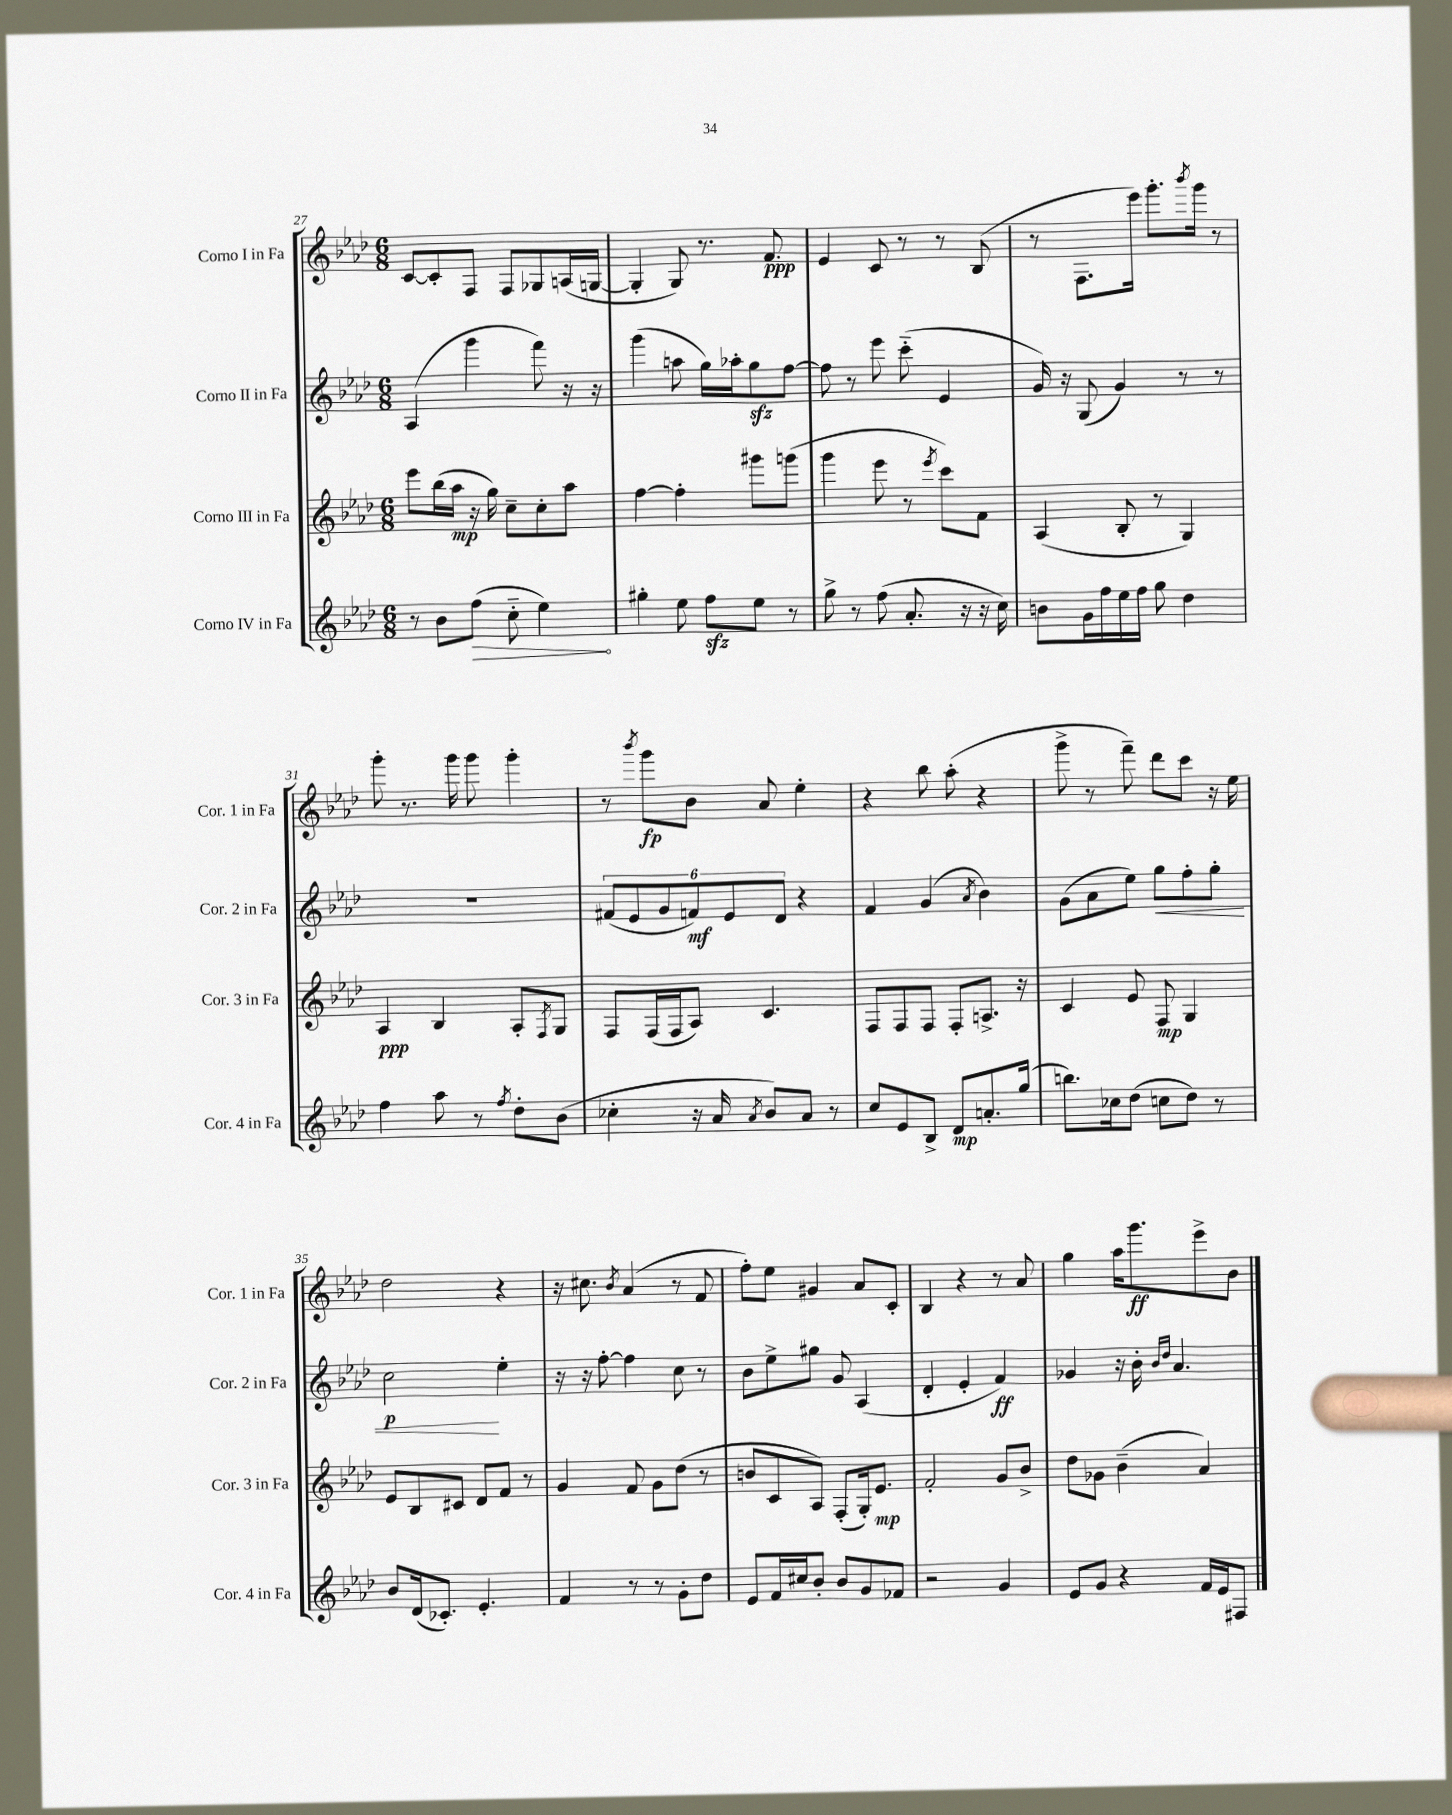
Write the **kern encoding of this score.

**kern	**dynam	**kern	**dynam	**kern	**dynam	**kern	**dynam
*part4	*part4	*part3	*part3	*part2	*part2	*part1	*part1
*staff4	*staff4	*staff3	*staff3	*staff2	*staff2	*staff1	*staff1
*I"Corno IV in Fa	*	*I"Corno III in Fa	*	*I"Corno II in Fa	*	*I"Corno I in Fa	*
*I'Cor. 4 in Fa	*	*I'Cor. 3 in Fa	*	*I'Cor. 2 in Fa	*	*I'Cor. 1 in Fa	*
*clefG2	*	*clefG2	*	*clefG2	*	*clefG2	*
*k[b-e-a-d-]	*	*k[b-e-a-d-]	*	*k[b-e-a-d-]	*	*k[b-e-a-d-]	*
*M6/8	*	*M6/8	*	*M6/8	*	*M6/8	*
=27	=27	=27	=27	=27	=27	=27	=27
8r	.	8eee-\L	.	(4A-/	.	[8c/L	.
8b-\L	.	(16bb-\L	.	.	.	8c'/]	.
.	.	16aa-\JJ	mp	.	.	.	.
!	!LO:HP:b	!	!	!	!	!	!
(8ff\J	>	16r	.	4ggg\	.	8F/J	.
.	.	16gg\)	.	.	.	.	.
8cc\	.	8cc~\L	.	.	.	8F/L	.
4ee-\)	.	8cc'\	.	8fff\)	.	8G-X/	.
.	.	8aa-\J	.	16r	.	(16An/L	.
.	.	.	.	16r	.	[16Gn/JJ	.
.	]	.	.	.	.	.	.
=28	=28	=28	=28	=28	=28	=28	=28
4gg#X'\	.	[4ff\	.	(4ggg\	.	4G'/]	.
8ee-\	.	4ff'\]	.	8aan\	.	8G/)	.
8ffzz\L	.	.	.	16gg\LL)	.	8.r	.
.	.	.	.	16aa-X'\J	.	.	.
8ee-\J	.	8ggg#X\L	.	8ggzz\	.	.	.
.	.	.	.	.	.	8.f/	ppp
8r	.	(8gggn\J	.	[8ff\J	.	.	.
=29	=29	=29	=29	=29	=29	=29	=29
8gg^\	.	4ggg\	.	8ff\]	.	4e-/	.
8r	.	.	.	8r	.	.	.
(8ff\	.	8eee-\	.	8eee-\	.	8c/	.
8.a-'/	.	8r	.	(8ccc\	.	8r	.
.	.	8qeee-/	.	.	.	.	.
.	.	8ccc\L)	.	4e-/	.	8r	.
16r	.	.	.	.	.	.	.
16r	.	8f\J	.	.	.	(8B-/	.
16cc\)	.	.	.	.	.	.	.
=30	=30	=30	=30	=30	=30	=30	=30
8bn\L	.	(4A-/	.	16g/)	.	8r	.
.	.	.	.	16r	.	.	.
16g\L	.	.	.	(8G/	.	8.F\L	.
16ff\	.	.	.	.	.	.	.
16ee-\	.	8B-'/	.	4g/)	.	.	.
16ff\JJ	.	.	.	.	.	16eee-\Jk)	.
8gg\	.	8r	.	.	.	8.ggg'\L	.
4dd-\	.	4G/)	.	8r	.	.	.
.	.	.	.	.	.	8qbbb-/	.
.	.	.	.	.	.	16ggg\Jk	.
.	.	.	.	8r	.	8r	.
!!LO:LB:g=z
=31	=31	=31	=31	=31	=31	=31	=31
4ff\	.	4A-/	ppp	2.r	.	8ggg'\	.
.	.	.	.	.	.	8.r	.
8aa-\	.	4B-/	.	.	.	.	.
.	.	.	.	.	.	16ggg\	.
8r	.	.	.	.	.	8ggg\	.
8qff/	.	.	.	.	.	.	.
8dd-'\L	.	8A-'/L	.	.	.	4ggg'\	.
.	.	8qF/	.	.	.	.	.
(8b-\J	.	8G/J	.	.	.	.	.
=32	=32	=32	=32	=32	=32	=32	=32
4cc-X'\	.	8F/L	.	(12f#X/L	.	8r	.
.	.	.	.	12e-/	.	.	.
.	.	.	.	.	.	8qbbb-/	.
.	.	(16F/L	.	.	.	8ggg\L	fp
.	.	.	.	12g/	.	.	.
.	.	16F/J	.	.	.	.	.
16r	.	8A-/J)	.	12fn/)	mf	8b-\J	.
16a-/	.	.	.	.	.	.	.
.	.	.	.	12e-/	.	.	.
8qa-/	.	.	.	.	.	.	.
8b-/L)	.	4.c/	.	.	.	8a-/	.
.	.	.	.	12d-/J	.	.	.
8a-/J	.	.	.	4r	.	4ee-'\	.
8r	.	.	.	.	.	.	.
=33	=33	=33	=33	=33	=33	=33	=33
8cc/L	.	8F/L	.	4f/	.	4r	.
8e-/	.	8F/	.	.	.	.	.
8B-^/J	.	8F/J	.	(4g/	.	8bb-\	.
8d-/L	mp	8F'/L	.	.	.	(8aa-'\	.
.	.	.	.	8qa-/	.	.	.
8.an'/	.	8.An^/J	.	4b-\)	.	4r	.
(16gg/Jk	.	16r	.	.	.	.	.
=34	=34	=34	=34	=34	=34	=34	=34
8.bbn\L)	.	4c/	.	(8g\L	.	8ggg^\	.
.	.	.	.	8a-\	.	8r	.
16cc-X\k	.	.	.	.	.	.	.
(8dd-\J	.	8e-/	.	8ee-\J)	.	8fff~\)	.
!	!	!	!	!	!LO:HP:b	!	!
8ccn\L	.	8F/	mp	8gg\L	<	8ddd-\L	.
8dd-\J)	.	4G/	.	8ff'\	.	8ccc\J	.
8r	.	.	.	8gg'\J	.	16r	.
.	.	.	.	.	.	16ee-\	.
!!LO:LB:g=z
=35	=35	=35	=35	=35	=35	=35	=35
8b-/L	.	8e-/L	.	2cc\	p	2dd-\	.
(16d-/k	.	8B-/	.	.	.	.	.
8.c-X'/J)	.	.	.	.	.	.	.
.	.	8c#X/J	.	.	.	.	.
4.e-'/	.	8d-/L	.	.	.	.	.
.	.	8f/J	.	4ee-'\	[	4r	.
.	.	8r	.	.	.	.	.
=36	=36	=36	=36	=36	=36	=36	=36
4f/	.	4g/	.	16r	.	16r	.
.	.	.	.	16r	.	8.cc#X\	.
.	.	.	.	[8ff'\	.	.	.
.	.	.	.	.	.	8qb-/	.
8r	.	8f/	.	4ff\]	.	(4a-/	.
8r	.	8g\L	.	.	.	.	.
8g'\L	.	(8dd-\J	.	8cc\	.	8r	.
8dd-\J	.	8r	.	8r	.	8f/	.
=37	=37	=37	=37	=37	=37	=37	=37
8e-/L	.	8bn/L	.	8b-\L	.	8ff'\L)	.
16f/L	.	8c/	.	8ee-^\	.	8ee-\J	.
16cc#X/J	.	.	.	.	.	.	.
8b-'/J	.	8A-/J)	.	8gg#X\J	.	4g#X/	.
8b-/L	.	(8F'/L	.	8g/	.	.	.
8g/	.	16G'/k)	.	(4A-/	.	8a-/L	.
.	.	8.e-/J	mp	.	.	.	.
8f-X/J	.	.	.	.	.	8c'/J	.
=38	=38	=38	=38	=38	=38	=38	=38
2r	.	2f'/	.	4d-'/	.	4B-/	.
.	.	.	.	4e-'/	.	4r	.
4g/	.	8g/L	.	4f/)	ff	8r	.
.	.	8b-^/J	.	.	.	8a-/	.
=39	=39	=39	=39	=39	=39	=39	=39
8e-/L	.	8dd-\L	.	4g-X/	.	4gg\	.
8g/J	.	8g-X\J	.	.	.	.	.
4r	.	(4b-~\	.	16r	.	16aa-\KL	.
.	.	.	.	16b-'\	.	8.ggg\	ff
.	.	.	.	16qqb-/LL	.	.	.
.	.	.	.	16qqdd-/JJ	.	.	.
.	.	.	.	4.a-/	.	.	.
16f/LL	.	4a-/)	.	.	.	8eee-^\	.
16e-/J	.	.	.	.	.	.	.
8F#X/J	.	.	.	.	.	8b-\J	.
==	==	==	==	==	==	==	==
*-	*-	*-	*-	*-	*-	*-	*-
